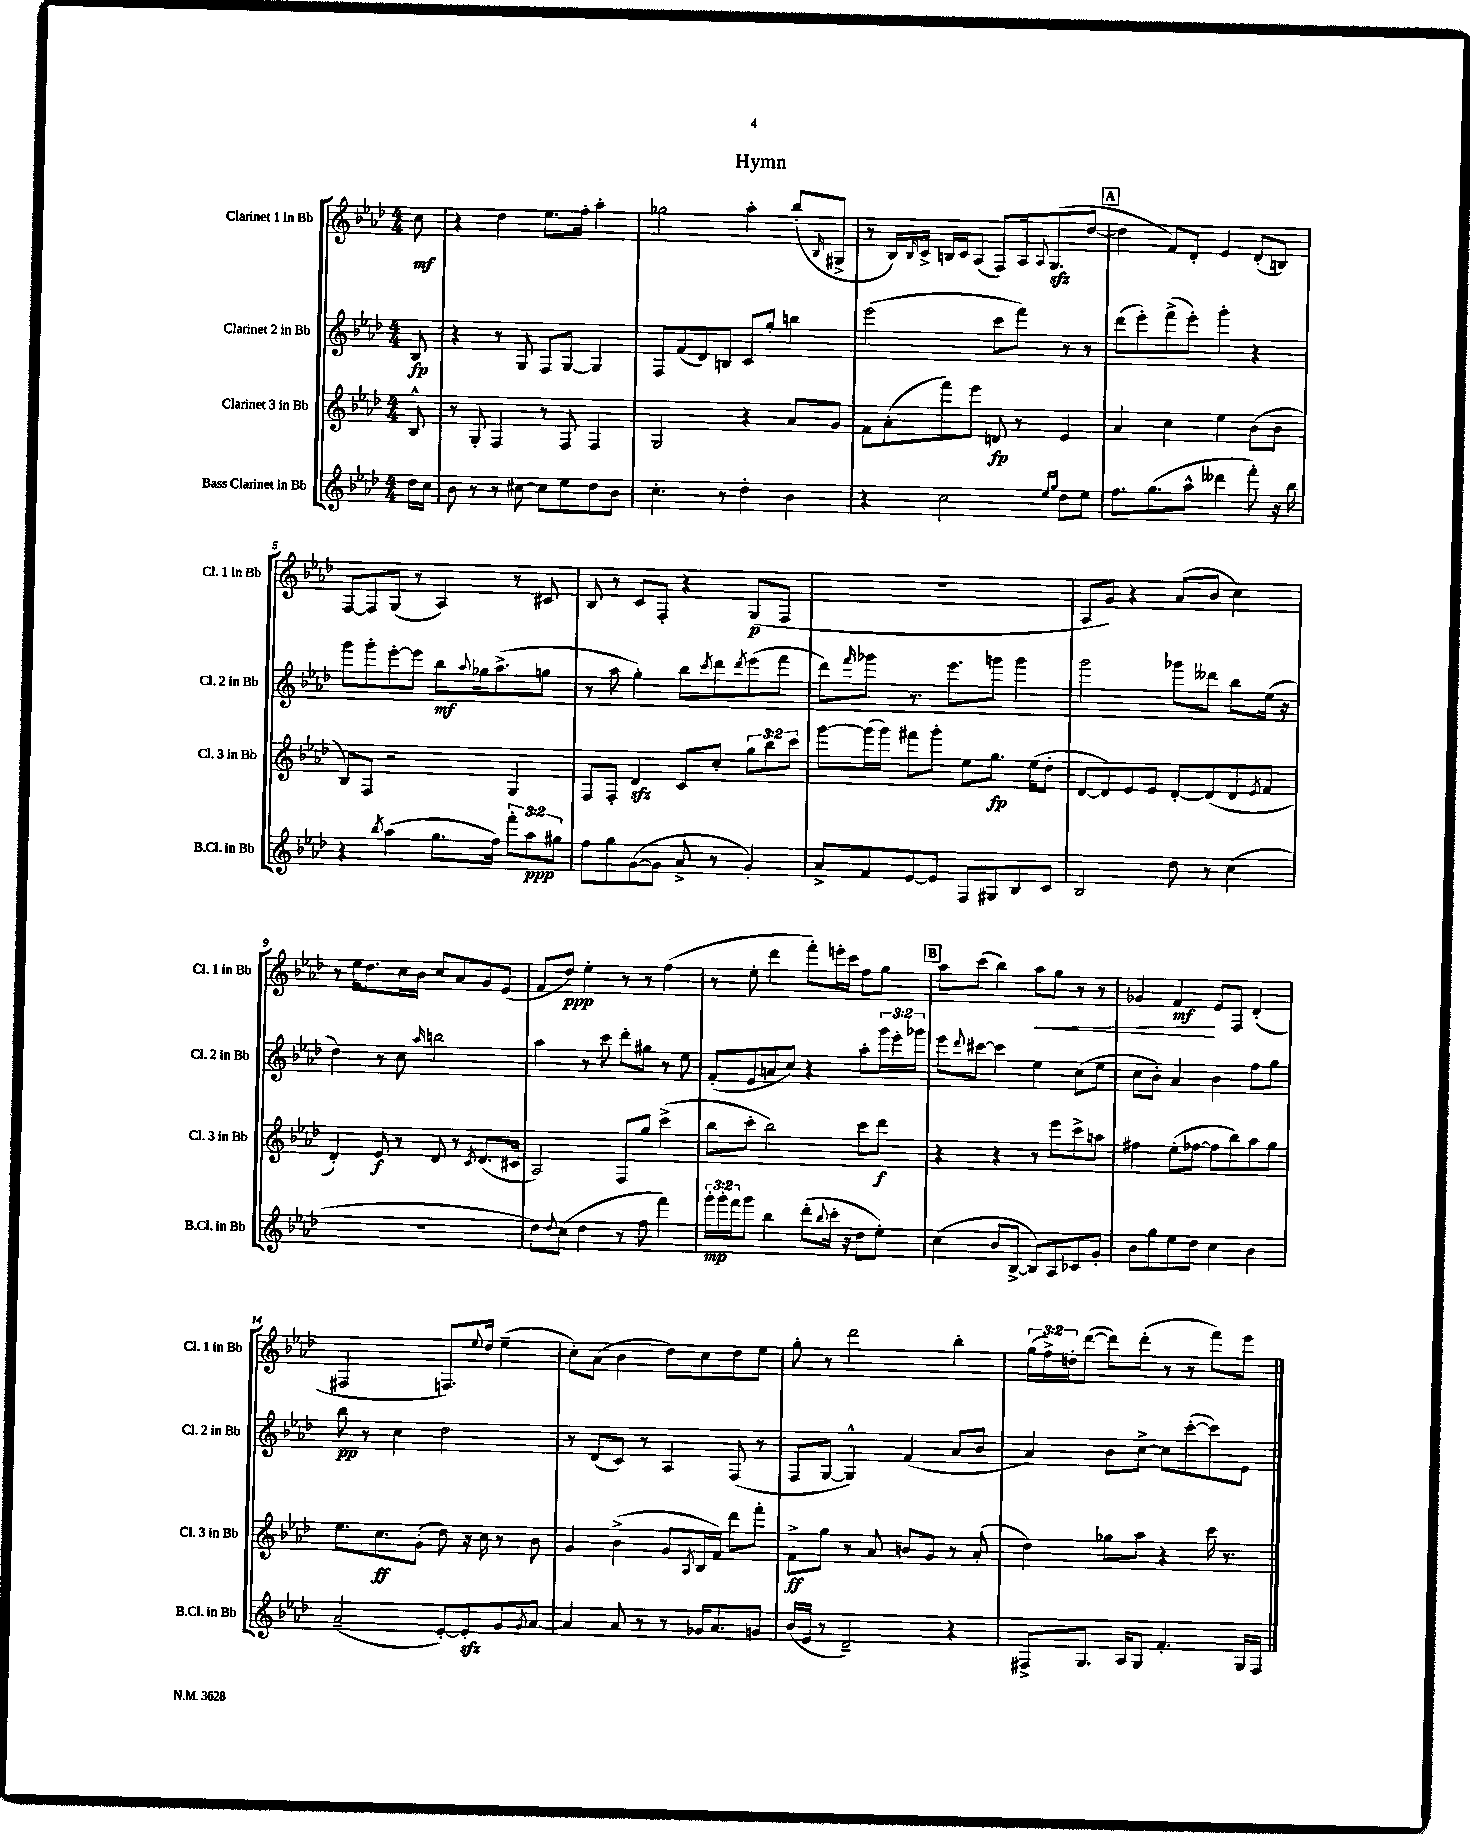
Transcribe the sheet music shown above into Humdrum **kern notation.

**kern	**kern	**kern	**kern
*staff4	*staff3	*staff2	*staff1
*clefG2	*clefG2	*clefG2	*clefG2
*k[b-e-a-d-]	*k[b-e-a-d-]	*k[b-e-a-d-]	*k[b-e-a-d-]
*M4/4	*M4/4	*M4/4	*M4/4
16dd-	8B-^^	8B-	8cc
16cc	.	.	.
=	=	=	=
8b-	8r	4r	4r
8r	8G'	.	.
8r	4F	8r	4dd-
[8cc#	.	8G	.
8cc#]	8r	8F	8.ee-
8ee-	8F	[8G	.
.	.	.	16ff'
8dd-	4F	4G]	4aa-'
8b-	.	.	.
=	=	=	=
4.cc'	2G	8F	2gg-
.	.	(8f	.
.	.	8d-)	.
8r	.	8B	.
4dd-'	4r	8c	4aa-'
.	.	8gg'	.
4b-	8a-	4bb	(8bb-'
.	.	.	16qqB-
.	8g	.	8G#^
=	=	=	=
4r	8f	(2eee-	8r
.	(8a-'	.	16B-)
.	.	.	16qqB-
.	.	.	16c^
2cc	8fff)	.	16B
.	.	.	16c
.	8eee-	.	(8A-
.	8d	8ccc	8F)
.	8r	8fff)	16A-
.	.	.	8qqA-
.	.	.	(8.G
16qqee-	.	.	.
16qqgg	.	.	.
8dd-	4e-	8r	.
8ee-	.	8r	[8dd-
=	=	=	=
8.ff	4a-	(8ddd-	4dd-]
.	.	8eee-')	.
(8.gg	.	.	.
.	4cc	(8fff^	8f)
8aa-^^	.	8eee-')	8d-'
4ddd--	4ee-	4ggg'	4e-
8fff')	(8b-	4r	(8d-'
16r	8b-	.	8B)
16bb-	.	.	.
=	=	=	=
4r	8B-)	8ggg	[8F
.	8F	8ggg'	8F]
8qbb-	.	.	.
(4aa-	2r	[8eee-'	(8G
.	.	8eee-]	8r
8.gg	.	8bb-	4A-)
.	.	8qqaa-	.
.	.	16gg-	.
16ff)	.	(8.aa-^	.
12fff'	4G	.	8r
12aa-	.	.	.
.	.	8gg	8c#
12gg#	.	.	.
=	=	=	=
8ff	8F	8r	8B-
8gg	8F'	8aa-	8r
([8g	4d-	4gg')	8c
8g]	.	.	8F'
8a-^	8c	8bb-	4r
.	.	8qccc	.
8r	8cc'	8ddd-	.
.	.	8qddd-	.
4g')	12gg	(8eee-	(8G
.	12bb-	.	.
.	.	8fff	8F
.	12ccc	.	.
=	=	=	=
8a-^	[8ggg	8ddd-)	1r
.	.	16qqfff	.
8f	(16ggg]	8ggg-	.
.	16ggg)	.	.
[8e-	8fff#	8.r	.
8e-]	8ggg'	.	.
.	.	8.eee-	.
8F	8ee-	.	.
8G#	8.gg	8ggg	.
8B-	.	4ggg	.
.	(16ee-	.	.
8c	8dd-'	.	.
=	=	=	=
2B-	[8d-	2ggg	8A-
.	8d-])	.	8g)
.	8e-	.	4r
.	8e-	.	.
8dd-	[8d-'	8ggg-	(8a-
8r	(8d-]	8ddd--	8b-
(4cc	8d-	8bb-	4cc)
.	8qe-	.	.
.	8f	(16ee-	.
.	.	16r	.
=	=	=	=
1r	4d-')	4dd-)	8r
.	.	.	16ee-
.	.	.	8.dd-
.	8e-	8r	.
.	8r	8cc	16cc
.	.	.	16b-
.	.	16qqaa-	.
.	8d-	2bb	8cc
.	8r	.	8a-
.	8qc	.	.
.	(8.d-	.	8g
.	.	.	(8e-
.	16c#	.	.
=	=	=	=
8dd-)	2A-)	4aa-	8f
8qqdd-	.	.	.
(8cc	.	.	8dd-)
4dd-	.	8r	4ee-'
.	.	8ccc	.
8r	8F	8ddd-'	8r
8ff	8gg	8gg#	8r
4fff)	(4ccc^	8r	(4ff
.	.	8ee-	.
=	=	=	=
24ggg'	8bb-	(8f'	8r
24ggg'	.	.	.
24fff	.	.	.
8ggg	8ccc'	8e-	8ee-'
4bb-	2bb-)	8a	4ddd-
.	.	8cc)	.
(8ddd-'	.	4r	8fff')
8qqbb-	.	.	.
16ccc'	.	.	16eee'
16r	.	.	16ccc
8dd-	8ccc	8aa-'	8ff
8ee-')	8ddd-	24ggg	8gg
.	.	24eee-'	.
.	.	24ggg-	.
=	=	=	=
(4cc	4r	8eee-	8aa-
.	.	8qqddd-	.
.	.	[8ccc#	(8ccc
8b-	4r	4ccc#]	4bb-)
[8B-^	.	.	.
8B-])	8r	4ee-	8aa-
8A-	8eee-	.	8gg
8c-	8ccc^	(8cc	8r
8g'	8aa	8ee-	8r
=	=	=	=
8b-	4ff#	8cc	4g-
8gg	.	8b-')	.
8ee-	(8ee-'	4a-	4f
8dd-	[8ff-	.	.
4cc	8ff-]	4b-	8e-
.	8bb-)	.	8F
4b-	8aa-	8ff	(4d-'
.	8gg	8gg	.
=	=	=	=
(2a-~	8.ee-	8bb-	2F#
.	.	8r	.
.	8.cc	.	.
.	.	4cc	.
.	(8g'	.	.
[8e-')	8dd-)	2dd-	8.F)
8e-']	16r	.	.
.	.	.	8qqee-
.	16cc	.	16dd-
8g	8r	.	(4ee-~
8qg	.	.	.
[8a-	8b-	.	.
=	=	=	=
4a-]	4g	8r	8cc')
.	.	(8d-	(8a-
8a-	(4b-^	8c)	4b-
8r	.	8r	.
8r	8g	4A-	8dd-)
.	8qA-	.	.
16g-	16B-	.	8cc
8.a-	16f)	.	.
.	8ddd-	(8F	8dd-
8g	8fff'	8r	8ee-
=	=	=	=
(16b-	8f^	8F	8gg'
16e-	.	.	.
8r	8gg	[8G	8r
2d-~)	8r	4G^^])	2ddd-
.	8a-	.	.
.	8b	(4f	.
.	8g	.	.
4r	8r	8a-	4bb-'
.	(8a-'	8b-	.
=	=	=	=
8F#^	4dd-)	4a-)	(24gg
.	.	.	24ff^)
.	.	.	24dd'
8.G	.	.	([8ddd-
.	8gg-	8b-	8ddd-])
16A-	.	.	.
8G	8aa-	[8cc^	(8ddd-'
4.f'	4r	8cc]	8r
.	.	([8ccc'	8r
.	16ccc	8ccc])	8fff)
.	8.r	.	.
16G	.	8e-	8eee-
16F#	.	.	.
==	==	==	==
*-	*-	*-	*-
